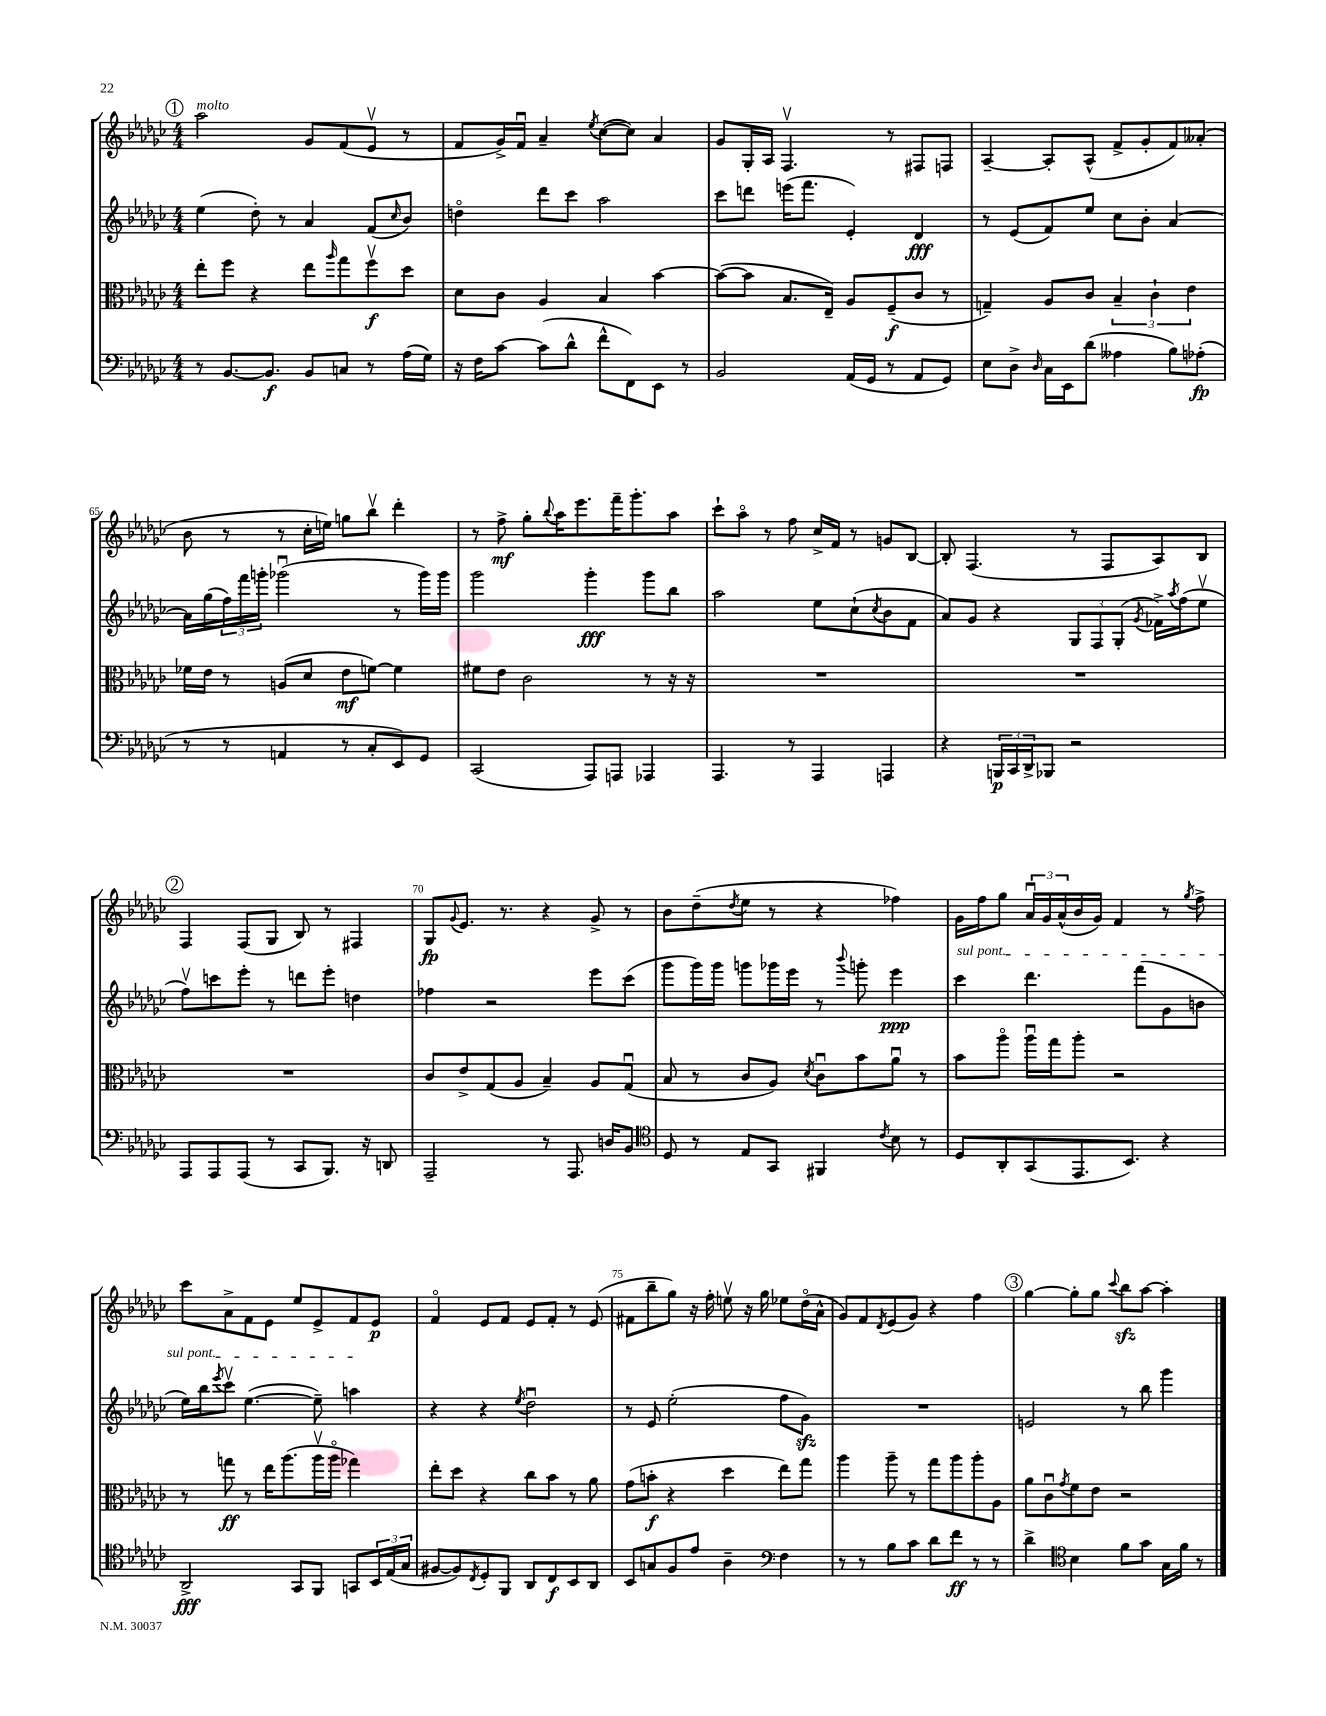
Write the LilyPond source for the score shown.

<<
\new StaffGroup <<
\new Staff = "s0" {
    \clef treble \key ges \major \numericTimeSignature \time 4/4
    \mark \markup { \circle "1" } aes''2^\markup { \italic "molto" } ges'8 f'8( ees'8\upbow r8 |
    f'8 ges'16->) f'16\downbow aes'4-- \acciaccatura { ees''8 } ces''8~( ces''8) aes'4 |
    ges'8 ges16-. aes16 f4.\upbow r8 fis8 f8 |
    aes4~-- aes8-. aes8-^( f'8-> ges'8-. f'8) aeses'8-.( |
    bes'8 r8 r8 ces''16-. e''16) g''8 bes''8\upbow des'''4-. |
    r8 f''8->\mf ges''8-. \appoggiatura { bes''8 } aes''16 ees'''8. f'''16-- ges'''8.-. aes''8 |
    ces'''8-! aes''8\flageolet r8 f''8 ces''16-> f'16 r8 g'8 bes8~ |
    bes8-. f4.( r8 f8 aes8) bes8 |
    \mark \markup { \circle "2" } f4 f8( ges8 bes8) r8 fis4 |
    ges8\fp \appoggiatura { ges'8 } ees'8. r8. r4 ges'8-> r8 |
    bes'8 des''8--( \acciaccatura { des''8 } ees''8 r8 r4 fes''4) |
    ges'16 f''16 ges''8 \tuplet 3/2 { aes'16\downbow ges'16 aes'16-^( } bes'16 ges'16) f'4 r8 \acciaccatura { ges''8 } f''8-> |
    ces'''8 aes'8-> f'8 ees'8 ees''8 ees'8-> f'8 ees'8\p |
    f'4\flageolet ees'8 f'8 ees'8 f'8-. r8 ees'8( |
    fis'8 bes''8-- ges''8) r16 f''16-. e''8\upbow r16 ges''16 ees''8 des''16\flageolet( aes'16-^ |
    ges'8) f'8 \acciaccatura { des'8 } ees'8( ges'8) r4 f''4 |
    \mark \markup { \circle "3" } ges''4~ ges''8-. ges''8 \appoggiatura { ces'''8 } bes''8\sfz aes''8~ aes''4-. \bar "|." |
}
\new Staff = "s1" {
    \clef treble \key ges \major \numericTimeSignature \time 4/4
    \mark \markup { \circle "1" } ees''4( des''8-.) r8 aes'4 f'8( \grace { ces''16 } bes'8) |
    d''4\flageolet des'''8 ces'''8 aes''2 |
    ces'''8 d'''8 e'''16( f'''8. ees'4-.) des'4\fff |
    r8 ees'8( f'8) ees''8 ces''8 bes'8-. aes'4~ |
    aes'16 ges''16( \tuplet 3/2 { f''16) f'''16 g'''16-. } ges'''2\downbow( r8 ges'''16) ges'''16 |
    ges'''2 ges'''4-.\fff ges'''8 bes''8 |
    aes''2 ees''8 ces''8-!( \acciaccatura { ces''8 } bes'8 f'8 |
    aes'8) ges'8 r4 \tuplet 3/2 { ges8 f8 ges8-.( } \acciaccatura { ges'8 } fes'16->) \acciaccatura { aes''8 } f''16( ees''8\upbow |
    \mark \markup { \circle "2" } f''8\upbow) c'''8 ees'''8-. r8 d'''8 ees'''8-. d''4 |
    fes''4 r2 ees'''8 ces'''8( |
    ges'''8 ges'''16) ges'''16 g'''8 ges'''16 ees'''16 r8 \appoggiatura { bes'''8 } g'''8-. ees'''4\ppp |
    \once \override TextSpanner.bound-details.left.text = \markup { \italic "sul pont." } ces'''4\startTextSpan des'''4. f'''8( ges'8 b'8 |
    ees''16) bes''16 \acciaccatura { ees'''8 } ces'''8\upbow ees''4.~( ees''8--) a''4\stopTextSpan |
    r4 r4 \acciaccatura { ees''8 } des''2\downbow |
    r8 ees'8 ees''2-.( f''8 ges'8\sfz) |
    R1 |
    \mark \markup { \circle "3" } e'2 r8 bes''8 ges'''4 \bar "|." |
}
\new Staff = "s2" {
    \clef alto \key ges \major \numericTimeSignature \time 4/4
    \mark \markup { \circle "1" } ees''8-. f''8 r4 ees''8 \grace { aes''16 } ges''8 f''8\upbow\f des''8 |
    des'8 ces'8 aes4 bes4 bes'4~ |
    bes'8~( bes'8 bes8. ees16--) aes8 f8--\f( ces'8 r8 |
    g4--) aes8 ces'8 \tuplet 3/2 { bes4-- ces'4-! ees'4 } |
    fes'16 ees'16 r8 a8( des'8 ees'8\mf f'8~) f'4 |
    fis'8 ees'8 ces'2 r8 r16 r16 |
    R1 |
    R1 |
    \mark \markup { \circle "2" } R1 |
    ces'8 ees'8-> ges8( aes8 bes4--) aes8 ges8\downbow( |
    bes8 r8 ces'8 aes8) \acciaccatura { des'8 } ces'8\downbow bes'8 aes'8\downbow r8 |
    bes'8 aes''8\flageolet aes''16\downbow ges''16 aes''8-. r2 |
    r8 g''8\ff r8 ees''16 aes''8.( aes''16\upbow aes''16\flageolet ges''4) |
    ees''8-. des''8 r4 ces''8 bes'8 r8 aes'8 |
    ges'8( b'8-.\f r4 des''4 ees''8) ges''8 |
    aes''4 aes''8-- r8 ges''8 aes''8 aes''8-. aes8 |
    \mark \markup { \circle "3" } aes'8 ces'8\downbow \acciaccatura { ges'8 } f'8 ees'8 r2 \bar "|." |
}
\new Staff = "s3" {
    \clef bass \key ges \major \numericTimeSignature \time 4/4
    \mark \markup { \circle "1" } r8 bes,8.~ bes,8.\f bes,8 c8 r8 aes16( ges16) |
    r16 f16 ces'8~ ces'8( des'8-^ f'8-^ f,8) ees,8 r8 |
    bes,2 aes,16( ges,16 r8 aes,8 ges,8) |
    ees8 des8-> \grace { des16 } ces16 ees,16 des'8( aeses4 bes8) aes8-.\fp( |
    r8 r8 a,4 r8 ces8-. ees,8) ges,8 |
    ces,2( aes,,8) a,,8 aes,,4 |
    aes,,4. r8 aes,,4 a,,4 |
    r4 \tuplet 3/2 { b,,16\p ces,16 des,16-> } bes,,8 r2 |
    \mark \markup { \circle "2" } aes,,8 aes,,8 aes,,8( r8 ces,8 bes,,8.) r16 d,8 |
    aes,,2-- r8 aes,,8. d16 bes,8 |
    \clef tenor des8 r8 ees8 ges,8 fis,4 \acciaccatura { ces'8 } bes8 r8 |
    des8 aes,8-. ges,8( ees,8. bes,8.) r4 |
    aes,2->\fff ges,8 f,8 g,8 \tuplet 3/2 { bes,16 ees16( ges16 } |
    fis8~ fis8) \acciaccatura { ces8 } des8-. f,8 aes,8 ces8\f bes,8 aes,8 |
    bes,8 g8 f8 ees'8 aes4-- \clef bass f4 |
    r8 r8 bes8 ces'8 des'8 f'8\ff r8 r8 |
    \mark \markup { \circle "3" } des'4-> \clef tenor bes4 f'8 ges'8 ges16 f'16 r8 \bar "|." |
}
>>
>>
\layout { \context { \Score currentBarNumber = #61 \override BarNumber.break-visibility = ##(#f #t #t) barNumberVisibility = #(every-nth-bar-number-visible 5) } }
